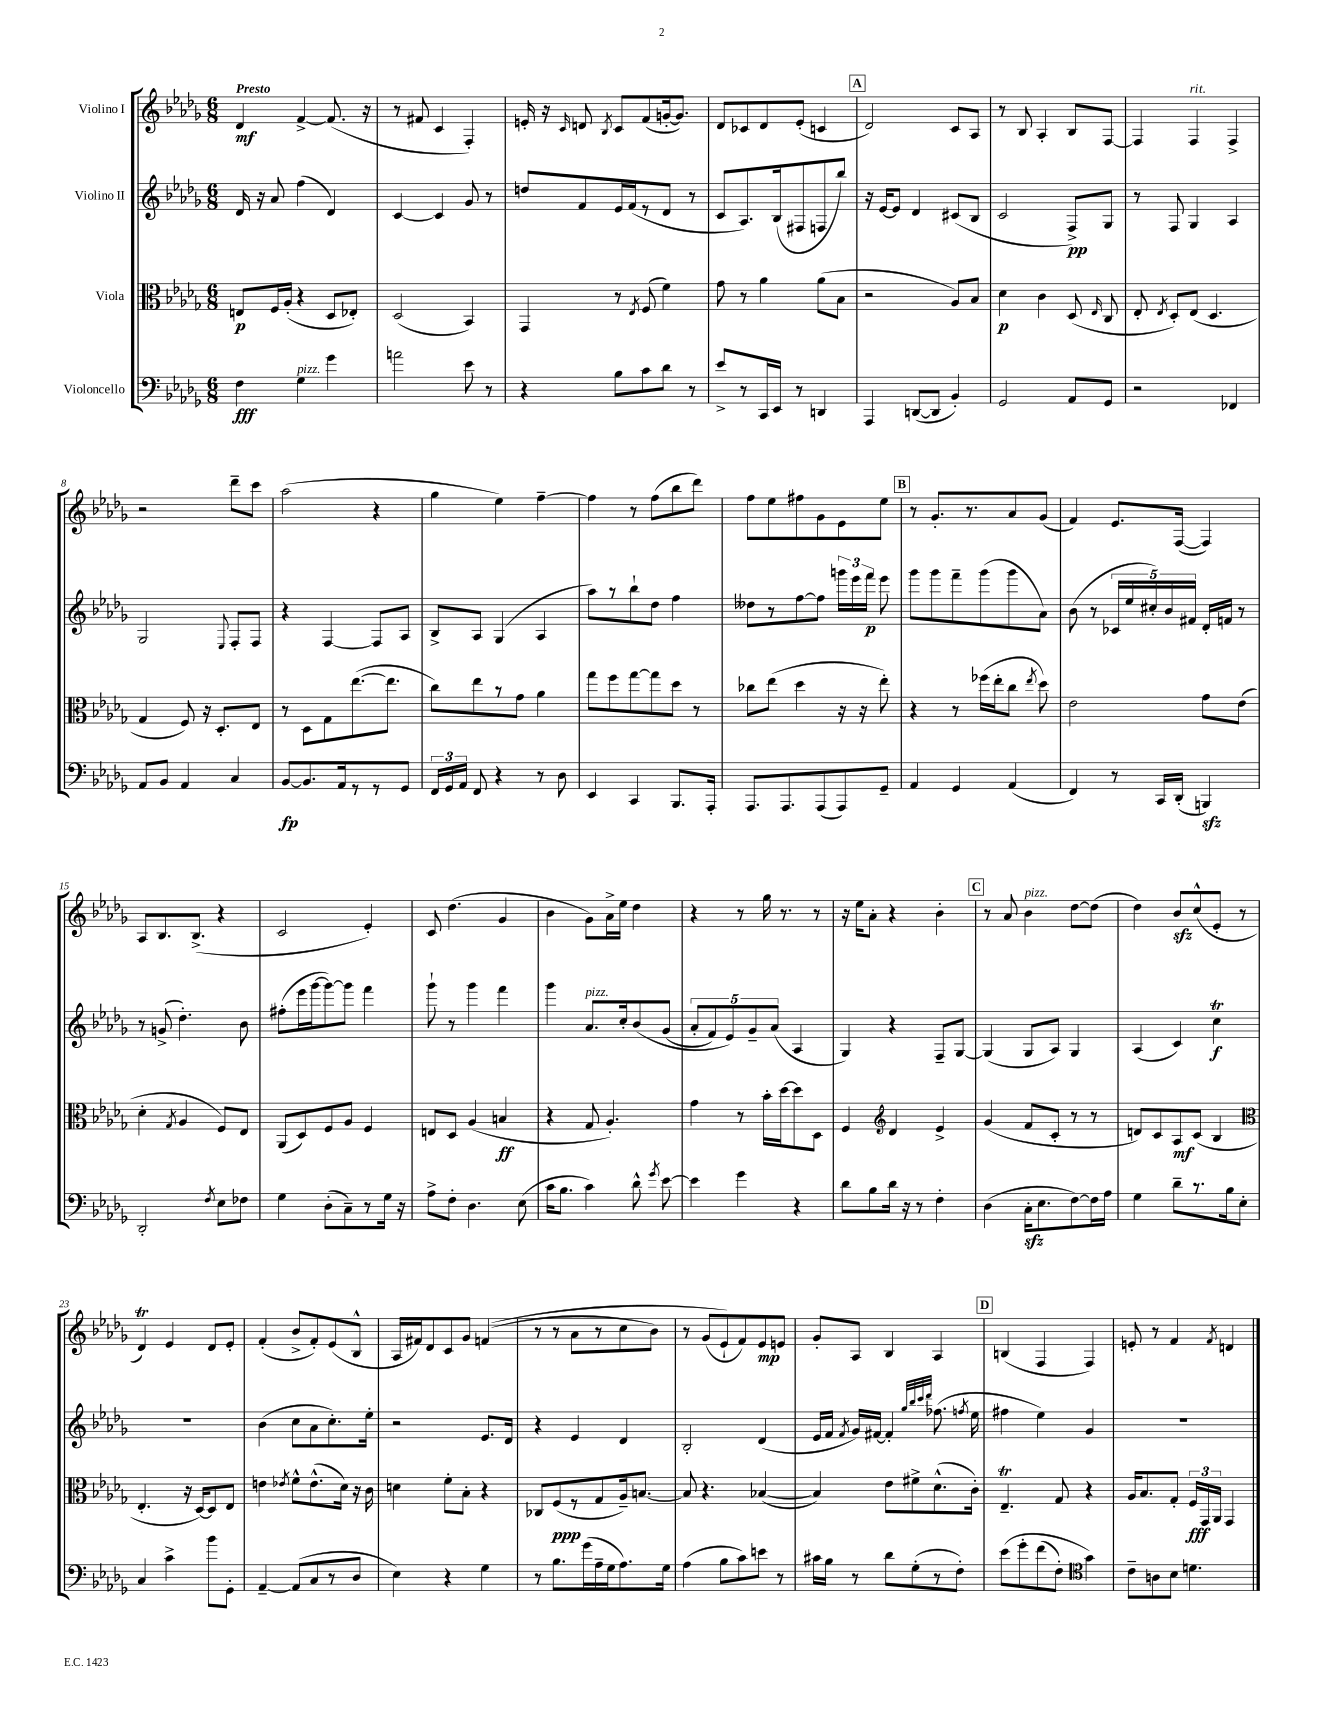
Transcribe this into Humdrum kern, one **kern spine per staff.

**kern	**dynam	**kern	**dynam	**kern	**dynam	**kern	**dynam
*part4	*part4	*part3	*part3	*part2	*part2	*part1	*part1
*staff4	*staff4	*staff3	*staff3	*staff2	*staff2	*staff1	*staff1
*I"Violoncello	*	*I"Viola	*	*I"Violino II	*	*I"Violino I	*
*clefF4	*	*clefC3	*	*clefG2	*	*clefG2	*
*k[b-e-a-d-g-]	*	*k[b-e-a-d-g-]	*	*k[b-e-a-d-g-]	*	*k[b-e-a-d-g-]	*
*M6/8	*	*M6/8	*	*M6/8	*	*M6/8	*
=1	=1	=1	=1	=1	=1	=1	=1
!	!	!	!	!	!	!LO:TX:a:B:t=Presto	!
4F\	fff	8En/L	p	16d-/	.	4d-/	mf
.	.	.	.	16r	.	.	.
.	.	16F/L	.	8a-/	.	.	.
.	.	(16A-'/JJ	.	.	.	.	.
!LO:TX:a:i:t=pizz.	!	!	!	!	!	!	!
4G-\	.	4r	.	(4ff\	.	[4f^/	.
4g-\	.	8D-/L	.	4d-/)	.	(8.f/]	.
.	.	8E-X'/J)	.	.	.	.	.
.	.	.	.	.	.	16r	.
=2	=2	=2	=2	=2	=2	=2	=2
2an\	.	(2D-/	.	[4c/	.	8r	.
.	.	.	.	.	.	8f#X/	.
.	.	.	.	4c/]	.	4c/	.
8e-\	.	4BB-/)	.	8g-/	.	4F'/)	.
8r	.	.	.	8r	.	.	.
=3	=3	=3	=3	=3	=3	=3	=3
4r	.	4GG-/	.	8ddn/L	.	16en'/	.
.	.	.	.	.	.	16r	.
.	.	.	.	.	.	16qqc/	.
.	.	.	.	8f/	.	8dn/	.
.	.	.	.	.	.	8qB-/	.
8B-\L	.	8r	.	16e-/L	.	8c/L	.
.	.	.	.	(16f/J	.	.	.
.	.	8qE-/	.	.	.	.	.
8c\	.	(8F/	.	8r	.	(8f/	.
8d-\J	.	4f\)	.	8d-/J	.	[16gn'/k	.
.	.	.	.	.	.	8.g/J])	.
8r	.	.	.	8r	.	.	.
=4	=4	=4	=4	=4	=4	=4	=4
8e-^/L	.	8g-\	.	8c/L	.	8d-/L	.
8r	.	8r	.	8.A-/)	.	8c-X/	.
16CC/L	.	4a-\	.	.	.	8d-/	.
16EE-/JJ	.	.	.	(16B-/k	.	.	.
8r	.	.	.	8F#X/	.	(8e-'/J	.
4DDn/	.	(8a-\L	.	8Fn/	.	4cn/	.
.	.	8B-\J	.	8bb-/J)	.	.	.
!!LO:REH:place=s1:t=A
=5	=5	=5	=5	=5	=5	=5	=5
4AAA-/	.	2r	.	16r	.	2d-/)	.
.	.	.	.	[16e-/KL	.	.	.
.	.	.	.	8e-/J]	.	.	.
([8DDn/L	.	.	.	4d-/	.	.	.
8DD/J]	.	.	.	.	.	.	.
4BB-'/)	.	8A-/L)	.	(8c#X/L	.	8c/L	.
.	.	8B-/J	.	8B-/J	.	8A-/J	.
=6	=6	=6	=6	=6	=6	=6	=6
2GG-/	.	4d-\	p	2c/	.	8r	.
.	.	.	.	.	.	8B-/	.
.	.	4c\	.	.	.	4A-'/	.
8AA-/L	.	(8D-/	.	8F^/L)	pp	8B-/L	.
.	.	16qqE-/	.	.	.	.	.
8GG-/J	.	8C/	.	8G-/J	.	[8F/J	.
=7	=7	=7	=7	=7	=7	=7	=7
2r	.	8E-'/	.	8r	.	4F/]	.
.	.	8qE-/	.	.	.	.	.
.	.	8D-'/L)	.	8F/	.	.	.
!	!	!	!	!	!	!LO:TX:a:i:t=rit.	!
.	.	(8E-/J	.	4G-/	.	4F/	.
.	.	4.D-/	.	.	.	.	.
4FF-X/	.	.	.	4A-/	.	4F^/	.
!!LO:LB:g=z
=8	=8	=8	=8	=8	=8	=8	=8
8AA-/L	.	4G-/	.	2G-/	.	2r	.
8BB-/J	.	.	.	.	.	.	.
4AA-/	.	8F/)	.	.	.	.	.
.	.	16r	.	.	.	.	.
.	.	8.D-'/L	.	.	.	.	.
.	.	.	.	8qqE-/	.	.	.
4C/	.	.	.	8F'/L	.	8ddd-~\L	.
.	.	8E-/J	.	8F/J	.	8ccc\J	.
=9	=9	=9	=9	=9	=9	=9	=9
[8BB-/L	fp	8r	.	4r	.	(2aa-\	.
8.BB-/]	.	8D-\L	.	.	.	.	.
.	.	8G-\	.	[4F/	.	.	.
16AA-/k	.	.	.	.	.	.	.
8r	.	([8.ee-\	.	.	.	.	.
8r	.	.	.	8F/L]	.	4r	.
.	.	8.ee-\J]	.	.	.	.	.
8GG-/J	.	.	.	8A-/J	.	.	.
=10	=10	=10	=10	=10	=10	=10	=10
24FF/LL	.	8cc\L)	.	8B-^/L	.	4gg-\	.
24GG-/	.	.	.	.	.	.	.
24AA-/JJ	.	.	.	.	.	.	.
8FF/	.	8ee-\	.	8A-/J	.	.	.
4r	.	8r	.	(4G-/	.	4ee-\)	.
.	.	8g-\J	.	.	.	.	.
8r	.	4a-\	.	4A-/	.	[4ff~\	.
8D-\	.	.	.	.	.	.	.
=11	=11	=11	=11	=11	=11	=11	=11
4EE-/	.	8gg-\L	.	8aa-\L)	.	4ff\]	.
.	.	8ff\	.	8r	.	.	.
4CC/	.	[8gg-\	.	8bb-`\	.	8r	.
.	.	8gg-\]	.	8dd-\J	.	(8ff\L	.
8.BBB-/L	.	8dd-\J	.	4ff\	.	8bb-\	.
.	.	8r	.	.	.	8ddd-\J)	.
16AAA-'/Jk	.	.	.	.	.	.	.
=12	=12	=12	=12	=12	=12	=12	=12
8.AAA-/L	.	8cc-X\L	.	8dd--X\L	.	8ff\L	.
.	.	(8ee-\J	.	8r	.	8ee-\	.
8.AAA-/	.	.	.	.	.	.	.
.	.	4dd-\	.	[8ff\	.	8ff#X\	.
(8AAA-/	.	.	.	8ff\J]	.	8g-\	.
8AAA-/)	.	16r	.	24gggn\LL	.	8e-\	.
.	.	.	.	24eee-\	.	.	.
.	.	16r	.	.	.	.	.
.	.	.	.	24fff\JJ	p	.	.
8GG-~/J	.	8ee-'\)	.	8eee-\	.	8ee-\J	.
!!LO:REH:place=s1:t=B
=13	=13	=13	=13	=13	=13	=13	=13
4AA-/	.	4r	.	8ggg-\L	.	8r	.
.	.	.	.	8ggg-\	.	8.g-'/L	.
4GG-/	.	8r	.	8fff~\	.	.	.
.	.	.	.	.	.	8.r	.
.	.	(16ff-X\LL	.	(8ggg-\	.	.	.
.	.	16ee-'\J	.	.	.	.	.
(4AA-/	.	8cc\J	.	8ggg-\	.	8a-/	.
.	.	8qee-/	.	.	.	.	.
.	.	8dd-\)	.	8a-\J)	.	(8g-/J	.
=14	=14	=14	=14	=14	=14	=14	=14
4FF/)	.	2e-\	.	(8b-\	.	4f/)	.
.	.	.	.	8r	.	.	.
8r	.	.	.	20c-X/LL	.	8.e-/L	.
.	.	.	.	20ee-/	.	.	.
.	.	.	.	20cc#X'/)	.	.	.
16CC/LL	.	.	.	.	.	.	.
.	.	.	.	20b-/	.	.	.
(16DD-'/JJ	.	.	.	.	.	([16F/Jk	.
.	.	.	.	20f#X/JJ	.	.	.
4BBBnzz/)	.	8g-\L	.	16d-'/LL	.	4F/])	.
.	.	.	.	16fn/JJ	.	.	.
.	.	(8e-\J	.	8r	.	.	.
!!LO:LB:g=z
=15	=15	=15	=15	=15	=15	=15	=15
2DD-'/	.	4d-'\	.	8r	.	8A-/L	.
.	.	.	.	(8gn^/	.	8.B-/	.
.	.	8qG-/	.	.	.	.	.
.	.	4A-/	.	4.dd-'\)	.	.	.
.	.	.	.	.	.	(8.B-^/J	.
8qF/	.	.	.	.	.	.	.
8E-\L	.	8F/L)	.	.	.	4r	.
8F-X\J	.	8E-/J	.	8b-\	.	.	.
=16	=16	=16	=16	=16	=16	=16	=16
4G-\	.	(8AA-/L	.	(8ff#X'\L	.	2c/	.
.	.	8D-/)	.	16eee-\L	.	.	.
.	.	.	.	[16ggg-\J	.	.	.
(8D-'\L	.	8F/	.	8ggg-\_)	.	.	.
8C~\)	.	8A-/J	.	8ggg-\J]	.	.	.
8r	.	4F/	.	4fff\	.	4e-'/)	.
16G-\Jk	.	.	.	.	.	.	.
16r	.	.	.	.	.	.	.
=17	=17	=17	=17	=17	=17	=17	=17
8A-^\L	.	8En/L	.	8ggg-`\	.	8c/	.
8F'\J	.	8D-/J	.	8r	.	(4.dd-\	.
4.D-\	.	(4A-/	.	4ggg-\	.	.	.
.	.	4Bn/	ff	4fff\	.	4g-/	.
(8E-\	.	.	.	.	.	.	.
=18	=18	=18	=18	=18	=18	=18	=18
16c\KL	.	4r	.	4ggg-\	.	4b-\	.
8.B-\J	.	.	.	.	.	.	.
!	!	!	!	!LO:TX:a:i:t=pizz.	!	!	!
4c\)	.	8G-/	.	8.a-/L	.	8g-\L)	.
.	.	4.A-'/)	.	.	.	16a-^\L	.
.	.	.	.	16cc'/k	.	16ee-\JJ	.
8d-^^\	.	.	.	(8b-/	.	4dd-\	.
8qg-/	.	.	.	.	.	.	.
[8e-\	.	.	.	(8g-/J	.	.	.
=19	=19	=19	=19	=19	=19	=19	=19
4e-\]	.	4g-\	.	10a-'/L	.	4r	.
.	.	.	.	10f/)	.	.	.
.	.	.	.	10e-/)	.	.	.
4g-\	.	8r	.	.	.	8r	.
.	.	.	.	10g-~/	.	.	.
.	.	16b-'\LL	.	.	.	16gg-\	.
.	.	.	.	(10a-/J	.	.	.
.	.	[16dd-\J	.	.	.	8.r	.
4r	.	8dd-\]	.	4A-/	.	.	.
.	.	8D-\J	.	.	.	8r	.
=20	=20	=20	=20	=20	=20	=20	=20
8d-\L	.	4F/	.	4G-/)	.	16r	.
.	.	.	.	.	.	16ee-\KL	.
8B-\	.	.	.	.	.	8a-'\J	.
*	*	*clefG2	*	*	*	*	*
16d-\Jk	.	4d-/	.	4r	.	4r	.
16r	.	.	.	.	.	.	.
8r	.	.	.	.	.	.	.
4F'\	.	4e-^/	.	8F~/L	.	4b-'\	.
.	.	.	.	[8G-/J	.	.	.
!!LO:REH:place=s1:t=C
=21	=21	=21	=21	=21	=21	=21	=21
(4D-\	.	(4g-/	.	(4G-/]	.	8r	.
.	.	.	.	.	.	8a-/	.
!	!	!	!	!	!	!LO:TX:a:i:t=pizz.	!
16Czz'\KL	.	8f/L	.	8G-/L	.	4b-\	.
8.E-\	.	.	.	.	.	.	.
.	.	8c'/J	.	8A-/J)	.	.	.
[8F\)	.	8r	.	4G-/	.	[8dd-\L	.
16F\L]	.	8r	.	.	.	(8dd-\J]	.
16A-\JJ	.	.	.	.	.	.	.
=22	=22	=22	=22	=22	=22	=22	=22
4G-\	.	8dn/L)	.	(4A-/	.	4dd-\)	.
.	.	8c/	.	.	.	.	.
8d-~\L	.	8A-/	mf	4c/)	.	8b-zz/L	.
8.r	.	(8c/J	.	.	.	(8cc^^/	.
.	.	4B-/	.	4cct\	f	8e-'/J	.
16B-\k	.	.	.	.	.	.	.
8E-'\J	.	.	.	.	.	8r	.
!!LO:LB:g=z
=23	=23	=23	=23	=23	=23	=23	=23
*	*	*clefC3	*	*	*	*	*
4C/	.	4.E-'/	.	2.r	.	4d-T/)	.
4c^\	.	.	.	.	.	4e-/	.
.	.	16r	.	.	.	.	.
.	.	[16D-/KL)	.	.	.	.	.
8b-\L	.	8D-/]	.	.	.	8d-/L	.
8GG-'\J	.	8E-/J	.	.	.	8e-'/J	.
=24	=24	=24	=24	=24	=24	=24	=24
[4AA-~/	.	4en\	.	(4b-\	.	(4f'/	.
.	.	8qe-X/	.	.	.	.	.
(8AA-/L]	.	8f^^\L	.	8cc\L	.	8b-^/L	.
8C/	.	(8.e-^^\	.	8a-\	.	8f'/)	.
8r	.	.	.	8.cc'\)	.	(8e-/	.
.	.	16d-\Jk)	.	.	.	.	.
8D-/J	.	16r	.	.	.	8B-^^/J	.
.	.	16c\	.	16ee-'\Jk	.	.	.
=25	=25	=25	=25	=25	=25	=25	=25
4E-\)	.	4dn\	.	2r	.	16A-/LL	.
.	.	.	.	.	.	16f#X/J)	.
.	.	.	.	.	.	8d-/	.
4r	.	8f'\L	.	.	.	8c/	.
.	.	8B-'\J	.	.	.	8g-/J	.
4G-\	.	4r	.	8.e-/L	.	((4fn/	.
.	.	.	.	16d-/Jk	.	.	.
=26	=26	=26	=26	=26	=26	=26	=26
8r	.	8C-X/L	.	4r	.	8r	.
8.B-\L	.	(8F/	ppp	.	.	8r	.
.	.	8r	.	4e-/	.	8a-\L	.
(16g-\L	.	.	.	.	.	.	.
16A-~\	.	8G-/	.	.	.	8r	.
16G-\J	.	.	.	.	.	.	.
8.A-\)	.	16A-~/k)	.	4d-/	.	8cc\	.
.	.	[8.Bn/J	.	.	.	.	.
.	.	.	.	.	.	8b-\J)	.
16G-\Jk	.	.	.	.	.	.	.
=27	=27	=27	=27	=27	=27	=27	=27
(4A-\	.	8B/]	.	2B-'/	.	8r	.
.	.	4.r	.	.	.	(8g-/L	.
8B-\L	.	.	.	.	.	8e-`/)	.
8c\)	.	.	.	.	.	8f/)	.
8en\J	.	([4B-X/	.	(4d-/	.	8e-/	mp
8r	.	.	.	.	.	8en/J	.
=28	=28	=28	=28	=28	=28	=28	=28
16c#X\LL	.	4B-/])	.	16e-/LL	.	8g-'/L	.
16B-\JJ	.	.	.	16f/JJ	.	.	.
.	.	.	.	8qf/	.	.	.
8r	.	.	.	16g-/LL)	.	8A-/J	.
.	.	.	.	[16f#X/JJ	.	.	.
8d-\L	.	8e-\L	.	4f#'/]	.	4B-/	.
(8G-'\	.	8f#X^\	.	.	.	.	.
.	.	.	.	32qqgg-/LLL	.	.	.
.	.	.	.	32qqbb-/	.	.	.
.	.	.	.	32qqccc/	.	.	.
.	.	.	.	32qqddd-/JJJ	.	.	.
8r	.	(8.d-^^\	.	(8.ff-X\	.	4A-/	.
8F'\J)	.	.	.	.	.	.	.
.	.	.	.	8qffn/	.	.	.
.	.	16c'\Jk)	.	16ee-\	.	.	.
!!LO:REH:place=s1:t=D
=29	=29	=29	=29	=29	=29	=29	=29
(8e-\L	.	4.E-T~/	.	4ff#X\	.	(4Bn/	.
8g-'\	.	.	.	.	.	.	.
(8f\	.	.	.	4ee-\)	.	4F/	.
8F'\J)	.	8G-/	.	.	.	.	.
*clefC4	*	*	*	*	*	*	*
4g-\)	.	4r	.	4g-/	.	4F/)	.
=30	=30	=30	=30	=30	=30	=30	=30
8c~\L	.	16A-/KL	.	2.r	.	8en'/	.
.	.	8.B-/	.	.	.	.	.
8An\	.	.	.	.	.	8r	.
8B-\J	.	8G-'/J	.	.	.	4f/	.
4.dn\	.	24F/LL	fff	.	.	.	.
.	.	24GG-/	.	.	.	.	.
.	.	24AA-/JJ	.	.	.	.	.
.	.	.	.	.	.	8qf/	.
.	.	4GG-/	.	.	.	4dn/	.
==	==	==	==	==	==	==	==
*-	*-	*-	*-	*-	*-	*-	*-
